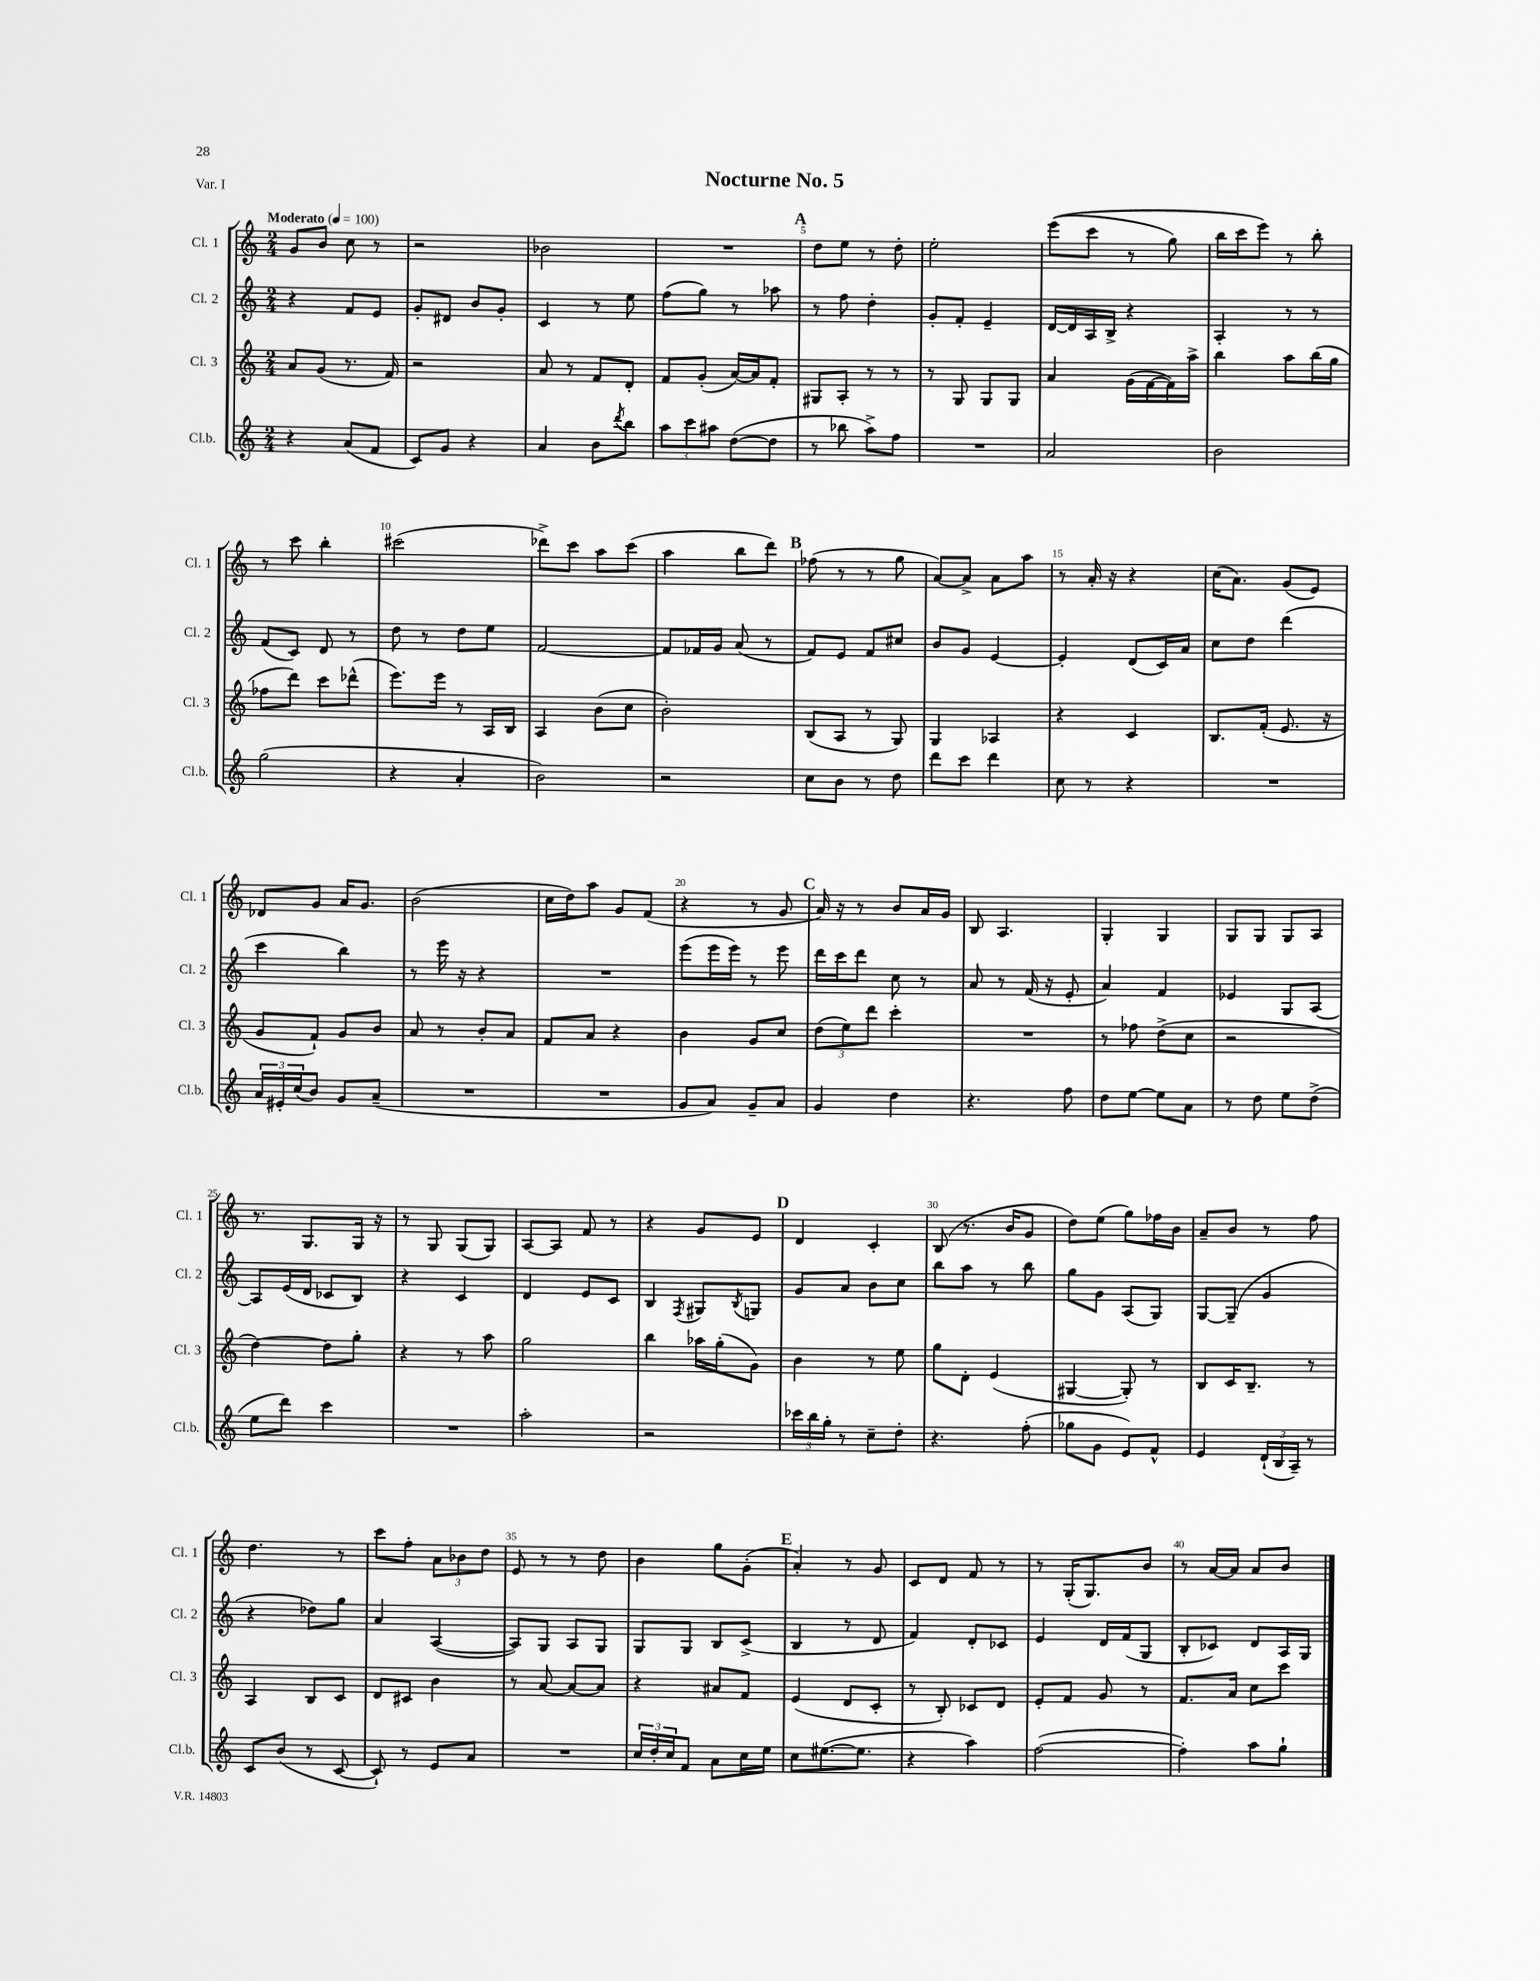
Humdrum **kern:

**kern	**kern	**kern	**kern
*staff4	*staff3	*staff2	*staff1
*clefG2	*clefG2	*clefG2	*clefG2
*k[]	*k[]	*k[]	*k[]
*M2/4	*M2/4	*M2/4	*M2/4
*MM100	*MM100	*MM100	*MM100
4r	8a	4r	8g
.	(8g	.	8b
(8a	8.r	8f	8cc
8f	.	8e	8r
.	16f)	.	.
=	=	=	=
8c)	2r	8g'	2r
8g	.	8d#	.
4r	.	8b	.
.	.	8g'	.
=	=	=	=
4a	8a	4c	2b-
.	8r	.	.
8b	8f	8r	.
8qddd	.	.	.
8bb	8d'	8ee	.
=	=	=	=
12aa	8f	(8ff	2r
12ccc	.	.	.
.	(8g'	8gg)	.
12aa#	.	.	.
([8dd	[16a)	8r	.
.	16a]	.	.
8dd]	8f'	8aa-	.
=	=	=	=
8r	8G#	8r	8dd
8bb-	8A'	8ff	8ee
8aa^)	8r	4dd'	8r
8ff	8r	.	8dd'
=	=	=	=
2r	8r	8g'	2ee'
.	8G	8f'	.
.	8G	4e~	.
.	8G	.	.
=	=	=	=
2a	4a	[16d	&((8eee
.	.	16d]	.
.	.	16A	8ccc
.	.	16B^	.
.	(16g	4r	8r
.	[16f	.	.
.	16f])	.	8gg)
.	16aa^	.	.
=	=	=	=
2b	4bb	4A'	16bb
.	.	.	16ccc
.	.	.	8eee&)
.	8aa	8r	8r
.	(16bb	8r	8bb'
.	16gg	.	.
=	=	=	=
(2gg	8ff-	(8f	8r
.	8ddd)	8c)	8ccc
.	8ccc	8d	4bb'
.	(8ddd-^^	8r	.
=	=	=	=
4r	8.eee)	8dd	(2ccc#
.	.	8r	.
.	16eee	.	.
4a'	8r	8dd	.
.	16A	8ee	.
.	16B	.	.
=	=	=	=
2b)	4A	[2f	8ddd-^)
.	.	.	8ccc
.	(8b	.	8aa
.	8cc	.	(8ccc
=	=	=	=
2r	2b')	8f]	4aa
.	.	16f-	.
.	.	16g	.
.	.	(8a	8bb
.	.	8r	8ddd)
=	=	=	=
8cc	(8B	8f)	(8ff-
8b	8A	8e	8r
8r	8r	8f	8r
8dd	8G)	8cc#	8gg
=	=	=	=
8ddd	4G	8b	[8a)
8ccc	.	8g	8a^]
4ddd	4A-	[4e	8a
.	.	.	8aa
=	=	=	=
8cc	4r	4e']	8r
8r	.	.	16a'
.	.	.	16r
4r	4c	(8d	4r
.	.	16c)	.
.	.	16a	.
=	=	=	=
2r	8.B	8cc	(16cc
.	.	.	8.a)
.	.	8dd	.
.	(16f'	.	.
.	8.e	(4ddd	(8g
.	.	.	8e)
.	16r	.	.
=	=	=	=
24a	8g	4ccc	8d-
24e#'	.	.	.
(24cc	.	.	.
8b)	8f`)	.	8g
8g	8g	4bb)	16a
.	.	.	8.g
(8a~	8b	.	.
=	=	=	=
2r	8a	8r	(2b
.	8r	16eee	.
.	.	16r	.
.	8b'	4r	.
.	8a	.	.
=	=	=	=
2r	8f	2r	16cc
.	.	.	16dd)
.	8a	.	8aa
.	4r	.	8g
.	.	.	(8f
=	=	=	=
8g	4b	(8eee	4r
8a)	.	16eee	.
.	.	16eee)	.
8g~	8g	8r	8r
8a	8cc	8eee	8g
=	=	=	=
4g	(12dd	16ddd	16a)
.	.	16ccc	16r
.	12ee)	.	.
.	.	8ddd	8r
.	12ddd	.	.
4dd	4ccc'	8cc	8b
.	.	8r	16a
.	.	.	16g
=	=	=	=
4.r	2r	8a	8B
.	.	8r	4.A
.	.	(16f	.
.	.	16r	.
8ff	.	8e'	.
=	=	=	=
8dd	8r	4a)	4G'
[8ee	8ff-	.	.
8ee]	(8dd^	4f	4G
8a	8cc	.	.
=	=	=	=
8r	2r	4e-	8G
8dd	.	.	8G
8ee	.	8G	8G
(8dd^	.	[8A	8A
=	=	=	=
8ee	[4dd)	8A]	8.r
8ddd)	.	(16e	.
.	.	16d	8.G
4ccc	8dd]	8c-	.
.	8gg'	8B)	16G
.	.	.	16r
=	=	=	=
2r	4r	4r	8r
.	.	.	8G
.	8r	4c	(8G
.	8aa	.	8G)
=	=	=	=
2aa'	2gg	4d	[8A
.	.	.	8A]
.	.	8e	8f
.	.	8c	8r
=	=	=	=
2r	4bb	4B	4r
.	.	8qF	.
.	16aa-	8G#	8g
.	(16gg'	.	.
.	.	8qB	.
.	8g)	8G	8e
=	=	=	=
24ccc-	4b	8g	4d
24bb	.	.	.
24gg'	.	.	.
8r	.	8a	.
8cc~	8r	8b	4c'
8dd'	8ee	8cc	.
=	=	=	=
4.r	8gg	8bb	(8B
.	8d'	8aa	8.r
.	(4e	8r	.
.	.	.	16b
(8ff'	.	8bb	8g
=	=	=	=
8gg-	[4G#	8gg	8dd)
8g	.	8g	(8ee
8e)	8G#'])	(8A	8gg)
8f^^	8r	8G)	16ff-
.	.	.	16b
=	=	=	=
4e	8B	[8G	8a~
.	16c	(8G~]	8b
.	8.B~	.	.
(24d`	.	4g	8r
24B	.	.	.
24A~)	.	.	.
8r	8r	.	8ff
=	=	=	=
8c	4A	4r	4.dd
(8b	.	.	.
8r	8B	8dd-)	.
[8c	8c	8gg	8r
=	=	=	=
8c`])	8d	4a	8ccc
8r	8c#	.	8ff'
8e	4b	([4A	12a
.	.	.	12b-
8a	.	.	.
.	.	.	12dd
=	=	=	=
2r	8r	8A])	8e
.	[8a	8G	8r
.	8a_	8A	8r
.	8a]	8G	8dd
=	=	=	=
24cc	4r	8G	4b
24dd'	.	.	.
24cc	.	.	.
8f	.	8G	.
8a	8a#	8B	8gg
16cc	8f	(8c^	(8g'
16ee	.	.	.
=	=	=	=
8cc	(4e	4B	4a')
([8.ee#	.	.	.
.	8d	8r	8r
8.ee#]	.	.	.
.	8c'	8d	8g
=	=	=	=
4r	8r	4f)	8c
.	8B')	.	8d
4aa)	8c-	8d'	8f
.	8d	8c-	8r
=	=	=	=
([2ff	8e'	4e	8r
.	8f	.	(16G'
.	.	.	8.G)
.	8g	16d	.
.	.	(16f	.
.	8r	8G	8b
=	=	=	=
4ff'])	8.f	8B'	8r
.	.	8c-)	[16a
.	16a	.	16a]
8aa	8cc	8d	8a
8gg`	8ccc	16A	8b
.	.	16G	.
==	==	==	==
*-	*-	*-	*-
